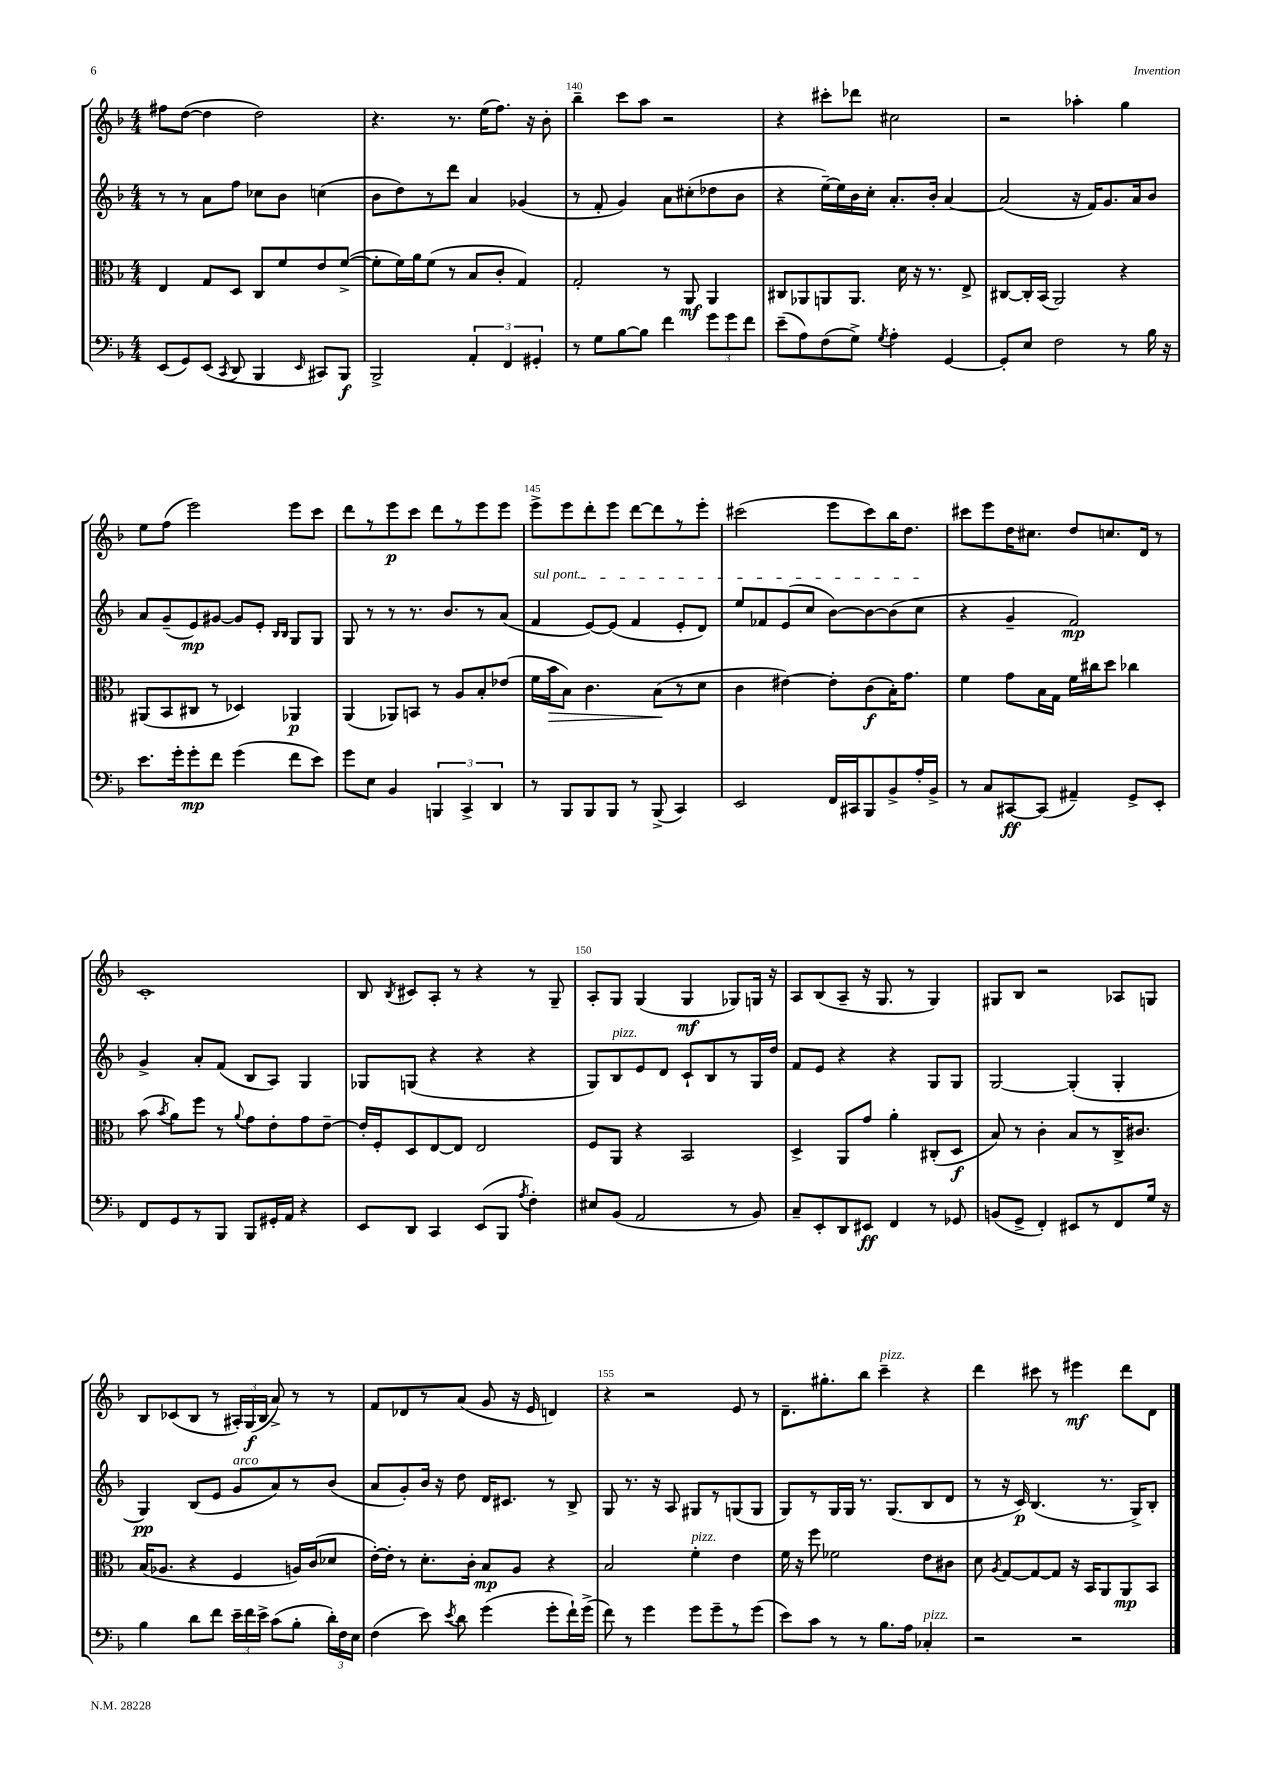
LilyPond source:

<<
\new StaffGroup <<
\new Staff = "s0" {
    \clef treble \key f \major \numericTimeSignature \time 4/4
    \autoBeamOff fis''8[ d''8]~( d''4 d''2) |
    r4. r8. e''16[( f''8.]) r16 bes'8-. |
    bes''4-- c'''8[ a''8] r2 |
    r4 cis'''8[-. des'''8] cis''2 |
    r2 aes''4-. g''4 |
    e''8[ f''8]( e'''2) e'''8[ c'''8] |
    d'''8[ r8 e'''8\p c'''8] d'''8[ r8 e'''8 e'''8] |
    e'''8[-> e'''8 d'''8-. e'''8] d'''8[~ d'''8 r8 e'''8]-. |
    cis'''2( e'''8[ cis'''8) bes''16 d''8.] |
    cis'''8[ e'''8 d''16 cis''8.] d''8[ c''8. d'16] r8 |
    c'1-. |
    bes8 \acciaccatura { bes8 } cis'8[ a8]-. r8 r4 r8 g8-- |
    a8[-. g8] g4( g4\mf ges8[) g16] r16 |
    a8[ bes8( a8]-- r16 g8. r8 g4) |
    gis8[ bes8] r2 aes8[ g8] |
    bes8[ ces'8( bes8] r8 \tuplet 3/2 { ais16[-.) g16\f( bes16] } a'8->) r8 r8 |
    f'8[ des'8 r8 a'8]( g'8 r16 e'16 d'4) |
    r4 r2 e'8 r8 |
    d'8.[-- gis''8.-. bes''8] c'''4--^\markup { \italic "pizz." } r4 |
    d'''4 cis'''8 r8 eis'''4\mf d'''8[ d'8] \bar "|." |
}
\new Staff = "s1" {
    \clef treble \key f \major \numericTimeSignature \time 4/4
    \autoBeamOff r8 r8 a'8[ f''8] ces''8[ bes'8] c''4( |
    bes'8[ d''8) r8 d'''8] a'4 ges'4( |
    r8 f'8-. g'4) a'8[ cis''8-.( des''8 bes'8] |
    r4 e''16[~--) e''16 bes'16 c''16]-. a'8.[-. bes'16]-. a'4~ |
    a'2( r16 f'16[) g'8. a'16 bes'8] |
    a'8[ g'8--( e'8\mp) gis'8]~ gis'8[ e'8]-. \grace { bes16[ bes16] } g8[ g8] |
    g8 r8 r8 r8. bes'8.[ r8 a'8]( |
    \once \override TextSpanner.bound-details.left.text = \markup { \italic "sul pont." } f'4\startTextSpan e'8[~) e'8]( f'4 e'8[-. d'8]) |
    e''8[ fes'8 e'8( c''8] bes'8[~) bes'8~ bes'8( c''8]\stopTextSpan |
    r4 g'4-- f'2\mp) |
    g'4-> a'8[-. f'8]( bes8[ a8]) g4 |
    ges8[ g8]( r4 r4 r4 |
    g8[) bes8^\markup { \italic "pizz." } e'8 d'8] c'8[-! bes8 r8 g16 d''16] |
    f'8[ e'8] r4 r4 g8[ g8] |
    g2~ g4-.( g4-. |
    g4\pp) bes8[( e'8] g'8[^\markup { \italic "arco" } a'8) r8 bes'8]( |
    a'8[ g'8-.) bes'16] r16 d''8 d'16[ cis'8.] r8 bes8-> |
    g8 r8. r16 a8 gis8[ r8 g8( g8] |
    g8[) r8 g16 g16] r8. g8.[( bes8 d'8] |
    r8 r16 c'16\p) bes4.( r8. g16[->) bes8]-. \bar "|." |
}
\new Staff = "s2" {
    \clef alto \key f \major \numericTimeSignature \time 4/4
    \autoBeamOff e4 g8[ d8] c8[ f'8 e'8 f'8]~->( |
    f'8[-. f'16) a'16 f'8]( r8 bes8[ c'8]-. g4) |
    g2-. r8 a,8\mf a,4 |
    cis8[ aes,8 a,8 a,8.] d'16 r16 r8. e8-> |
    cis8[~ cis16-. bes,16]( a,2) r4 |
    ais,8[( bes,8 cis8] r8 des4) aes,4\p |
    a,4( aes,8[) b,8] r8 a8[ bes8-. ees'8]( |
    f'16[ bes'16\> bes8]) c'4. bes8[\!( r8 d'8] |
    c'4 eis'4~) eis'8[-. c'8\f( bes16-.) g'8.] |
    f'4 g'8[ bes16 g16] f'16[ cis''16 d''8] ces''4 |
    bes'8( \acciaccatura { bes'8 } a'8[) f''8] r8 \appoggiatura { a'8 } g'8[ e'8-. g'8 e'8]~-- |
    e'16[-. f16-. d8 e8~ e8] e2 |
    f8[ a,8] r4 bes,2 |
    d4-> a,8[ g'8] a'4-. cis8[-.( d8]\f |
    bes8) r8 c'4-. bes8[ r8 c16-> cis'8.] |
    bes16[( aes8.] r4 f4 a16[) c'16( des'8] |
    e'16[~-.) e'16]-. r8 d'8.[-. c'16]-. bes8[\mp a8] r4 |
    bes2 f'4-.^\markup { \italic "pizz." } e'4 |
    f'16 r16 f''8 fes'2 e'8[ cis'8] |
    d'8 \acciaccatura { a8 } g8[~ g8~ g8] r16 bes,16[ a,8 a,8\mp bes,8] \bar "|." |
}
\new Staff = "s3" {
    \clef bass \key f \major \numericTimeSignature \time 4/4
    \autoBeamOff e,8[( g,8) e,8]( \acciaccatura { c,8 } d,8 bes,,4 \grace { e,16 } cis,8[) bes,,8]\f |
    bes,,2-> \tuplet 3/2 { a,4-. f,4 gis,4-. } |
    r8 g8[ bes8~ bes8] f'4 \tuplet 3/2 { g'8[ g'8 f'8] } |
    e'8[--( a8) f8( g8]->) \acciaccatura { g8 } a4-. g,4~ |
    g,8[-. e8] f2 r8 bes16 r16 |
    e'8.[ g'16-. g'8-.\mp f'8] g'4( f'8[ e'8]) |
    g'8[ e8] bes,4 \tuplet 3/2 { b,,4 c,4-> d,4 } |
    r8 bes,,8[ bes,,8 bes,,8] r8 bes,,8->( c,4) |
    e,2 f,16[ cis,16 bes,,8 bes,8-> a16-. bes,16]-> |
    r8 c8[ cis,8~\ff cis,8]( ais,4--) g,8[-> e,8]-. |
    f,8[ g,8 r8 bes,,8] bes,,8[ gis,16-. a,16] r4 |
    e,8[ d,8] c,4 e,8[( bes,,8] \acciaccatura { a8 } f4-.) |
    eis8[ bes,8]( a,2 r8 bes,8) |
    c8[-- e,8-. d,8 eis,8]\ff f,4 r8 ges,8 |
    b,8[( g,8]-> f,4-.) eis,8[ r8 f,8 g16] r16 |
    bes4 d'8[ f'8] \tuplet 3/2 { e'16[-- f'16 e'16]-> } c'8[( bes8]-. \tuplet 3/2 { d'16[-.) f16 e16] } |
    f4( e'8) \acciaccatura { e'8 } d'8 g'4( g'8[-. f'16-!) g'16]->( |
    f'8) r8 g'4 g'8[ g'8-- r8 g'8]( |
    e'8[) c'8] r8 r8 bes8.[ a16] ces4-.^\markup { \italic "pizz." } |
    r2 r2 \bar "|." |
}
>>
>>
\layout { \context { \Score currentBarNumber = #138 \override BarNumber.break-visibility = ##(#f #t #t) barNumberVisibility = #(every-nth-bar-number-visible 5) } }
